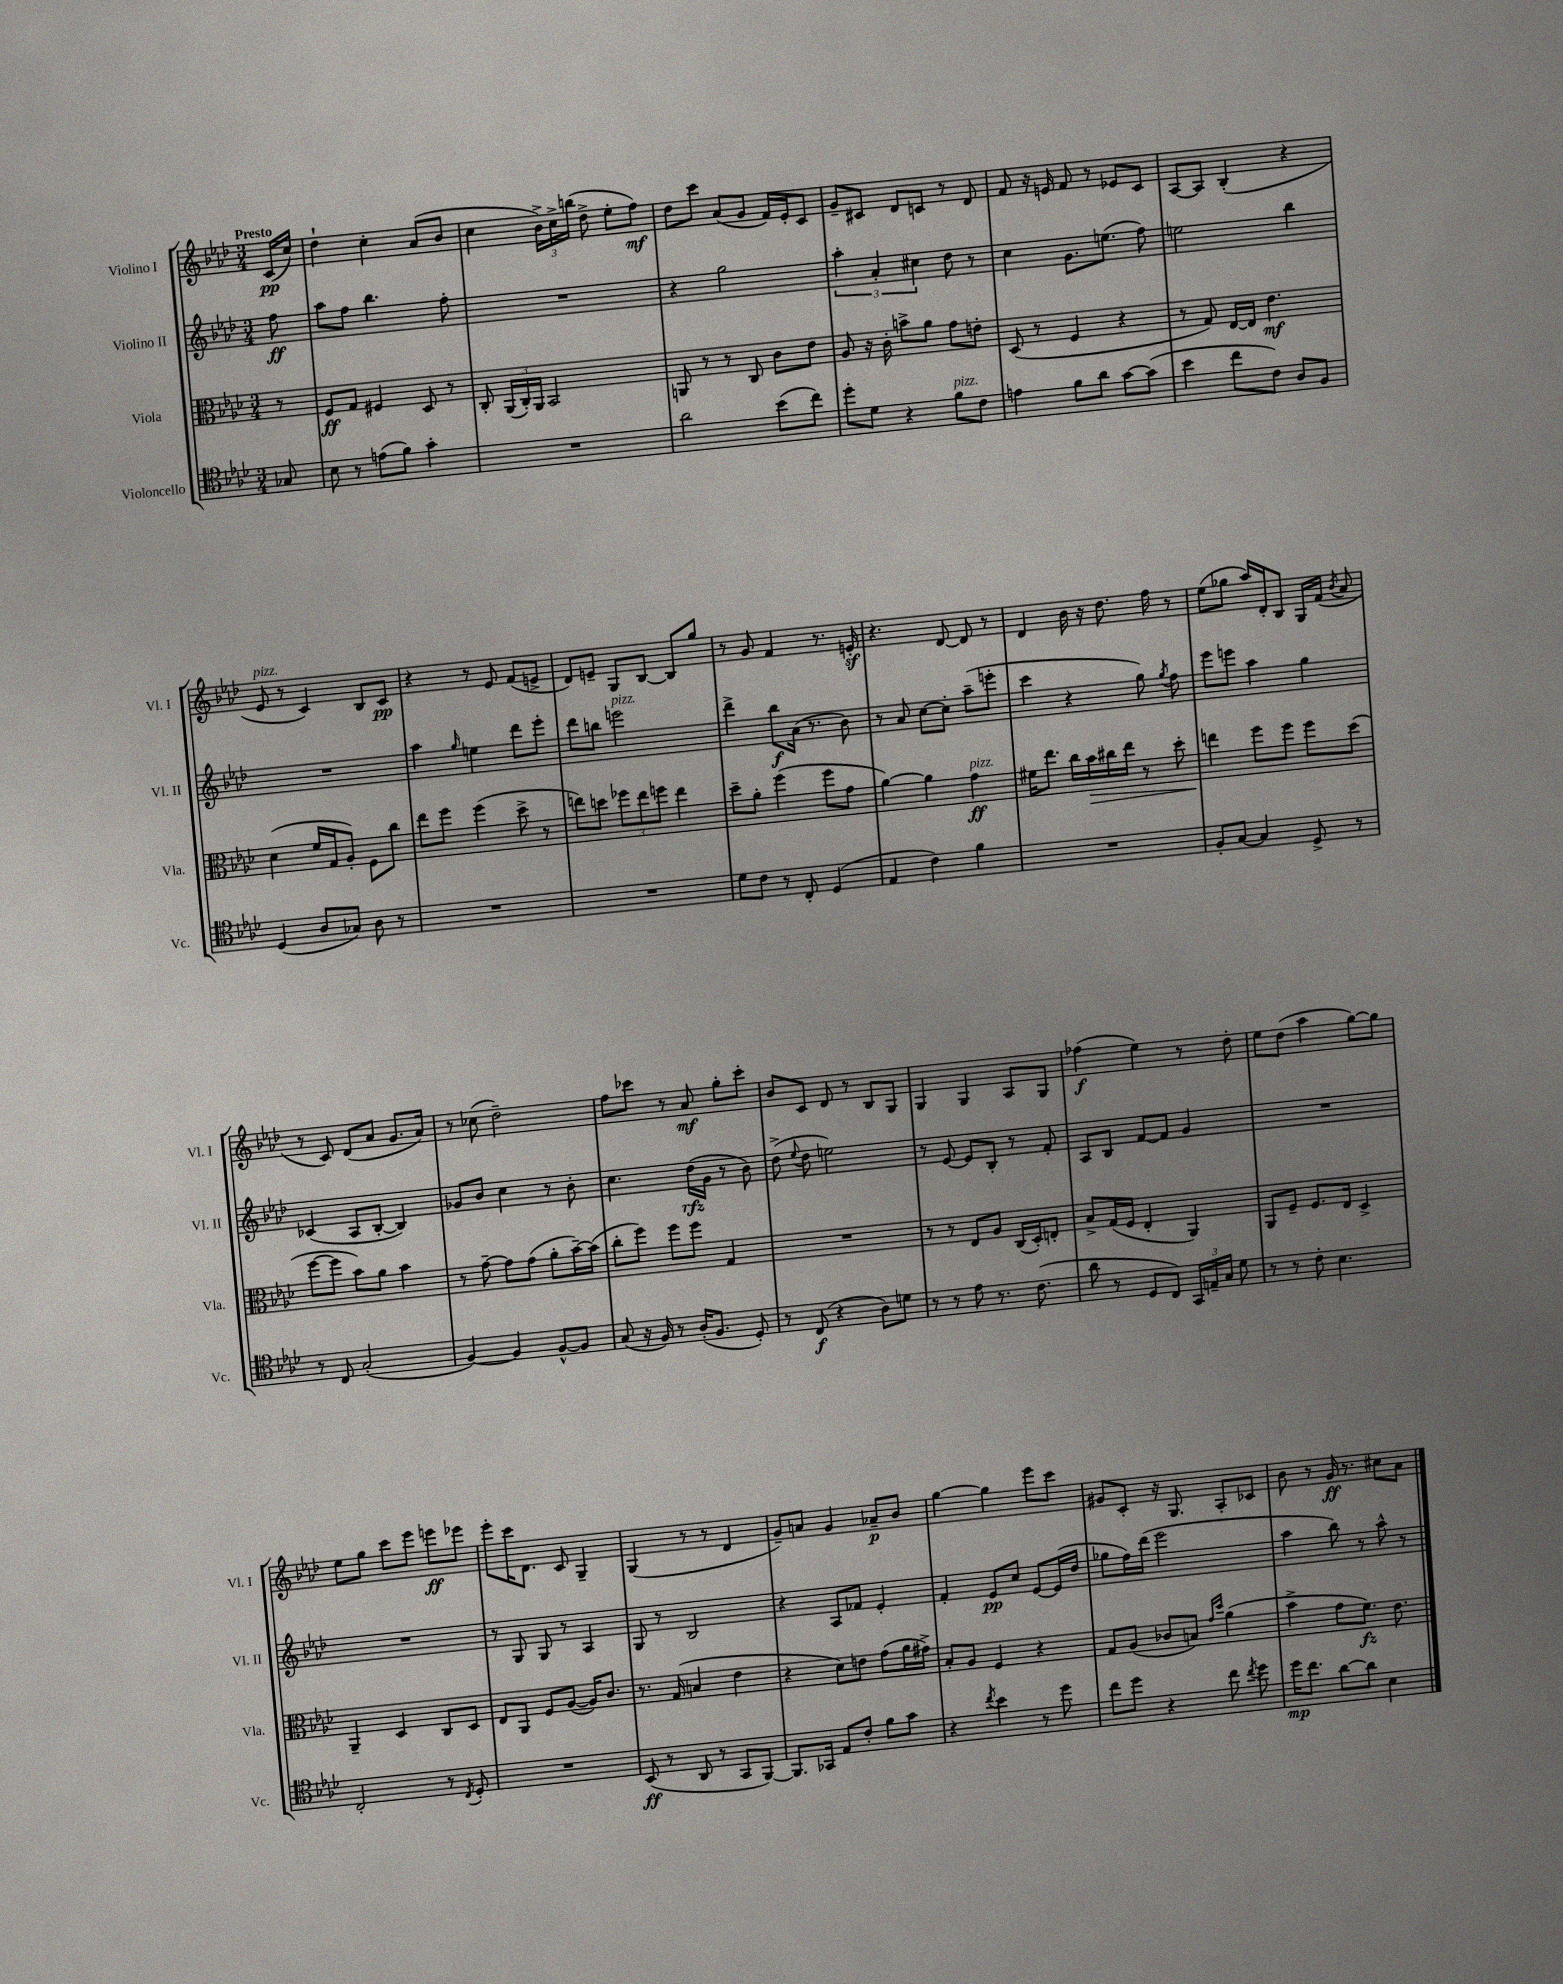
<<
\new StaffGroup <<
\new Staff = "s0" \with { instrumentName = "Violino I" shortInstrumentName = "Vl. I" } {
    \clef treble \key aes \major \numericTimeSignature \time 3/4 \partial 8 \tempo "Presto"
    \autoBeamOff c'16[\pp( c''16]) |
    des''4-! c''4-. aes'8[( bes'8] |
    c''4 \tuplet 3/2 { bes'16[->) c''16-> b''16]( } des''8-> ees''8[-. f''8]\mf) |
    des''8[ c'''8] aes'8[( g'8] f'16[) ees'16-. c'8] |
    g'8[-- cis'8] des'8[ c'8] r8 des'8 |
    f'8 r16 e'16 f'8 r8 ees'8[ c'8] |
    aes8[~ aes8] bes4-.( r4 |
    ees'8^\markup { \italic "pizz." } r8 c'4) bes8[ c'8]\pp |
    r4 r8 ees'8 f'8[( e'8]-> |
    des'8[) e'8]-- g8[ bes8]~ bes8[ g''8] |
    r8 g'8 f'4 r8. e'16-.\sf |
    r4. des'8~ des'8 r8 |
    des'4 bes'16 r16 des''8. f''16 r8 |
    ees''8[( ges''8] aes''16[) des'16-. bes8] g16[ f'16]( \acciaccatura { bes'8 } aes'8 |
    r8 c'8) des'8[( aes'8] g'8.[ aes'16]) |
    r8 ces''8( des''2--) |
    f''8[ ces'''8] r8 aes'8\mf g''8[-. ces'''8]-. |
    bes'8[ c'8] des'8 r8 bes8[ g8] |
    g4 g4 aes8[ g8] |
    fes''4\f( ees''4) r8 des''8-. |
    ees''8[ des''8]( aes''4 g''8[~) g''8] |
    ees''8[ g''8] c'''8[ ees'''8] e'''8[\ff ees'''8] |
    ees'''8[-. c'''16 des'8.] c'8 g4-- |
    g4( r8 r8 des'4 |
    g'8[--) a'8] g'4 aes'8[--\p bes'8] |
    g''4~ g''4 ees'''8[ c'''8] |
    gis'8[ c'8]-. r16 g8. aes8[-. ces'8] |
    bes'8 r8 g'16\ff r8. cis''8[ aes'8] \bar "|." |
}
\new Staff = "s1" \with { instrumentName = "Violino II" shortInstrumentName = "Vl. II" } {
    \clef treble \key aes \major \numericTimeSignature \time 3/4 \partial 8
    \autoBeamOff f''8\ff |
    aes''8[ f''8] bes''4. f''8-. |
    R2. |
    r4 g''2 |
    \tuplet 3/2 { aes''4-. aes'4-. cis''4 } des''8 r8 |
    c''4 g'8.[ e''8.]( f''8) |
    e''2 bes''4 |
    R2. |
    aes''4 \grace { g''16 } e''4 des'''8[ ees'''8]-. |
    des'''8[ b''8] e'''2^\markup { \italic "pizz." } |
    des'''4-> bes''8[\f aes'16]( r8. bes'8) |
    r8 aes'8 c''8[~ c''8]-. aes''8[--( e'''8]-. |
    c'''4 r4 g''8) \acciaccatura { g''8 } f''8 |
    ees'''8[ e'''8] aes''4 g''4 |
    ces'4( aes8[ bes8]~-. bes4) |
    ges'8[ bes'8] c''4 r8 bes'8-. |
    c''4. des''16[\rfz( g'16] r8 bes'8) |
    des''8->( \appoggiatura { ees''8 } des''8 e''2) |
    r8 ees'8~ ees'8[ bes8]-. r8 f'8-. |
    aes8[ bes8] f'8[~ f'8] g'4 |
    R2. |
    R2. |
    r8 g8 g8 r8 aes4 |
    g8 r8 bes2 |
    r4 aes8[ fes'8] ees'4-. |
    f'4-. ees'8[\pp c''8] ees'8[~ ees'16( des''16] |
    ges''8[ f''16) des'''16]( ees'''2 |
    aes''4 bes''8) r8 aes''8-^ r8 \bar "|." |
}
\new Staff = "s2" \with { instrumentName = "Viola" shortInstrumentName = "Vla." } {
    \clef alto \key aes \major \numericTimeSignature \time 3/4 \partial 8
    \autoBeamOff r8 |
    f8[\ff g8] fis4 des8 r8 |
    c8-. \tuplet 3/2 { aes,16[( c16-.) aes,16] } bes,2 |
    a,8 r8 r8 c8 c'8[ ees'8] |
    aes8 r16 c'16-. b'8[-> aes'8] g'8[ e'8]-. |
    des8( r8 f4 r4 |
    r8 g8) ees16[~ ees16] ees'4.\mf |
    des'4( f'16[ g16 aes8]-.) f8[ c''8] |
    ees''8[ f''8] f''4( des''8-> r8 |
    e''8[) d''8] \tuplet 3/2 { fes''8[ e''8 f''8] } e''4 |
    des''8[-- aes'8]-. f''4( f''8[ g'8] |
    aes'4~) aes'4 g'4\ff^\markup { \italic "pizz." } |
    fis'16[ ees''8.] c''16[ bes'16\> cis''16 ees''16] r8 des''8-. |
    e''4\! f''8[ f''8] f''8[ des''8]( |
    f''8[~ f''8] bes'8[) aes'8] bes'4 |
    r8 g'8~-- g'8[ g'8]( aes'8[-. bes'16~--) bes'16]( |
    c''8[-. f''8]) f''8[ f''8] g4 |
    R2. |
    r8 r8 ees8[ aes8] c16[( des16-.) e8]-. |
    bes8[-> g16( f16] ees4-. aes,4) |
    aes,8[ f8]-- f8.[ ees16] des4-> |
    aes,4-- des4 c8[ des8] |
    ees8[ aes,8] f8[ aes8]~( aes16[) c'8.] |
    r8. g16( b4 ees'4 |
    r4 des'8[) e'8] g'8[( aes'16 gis'16]->) |
    bes8[-. aes8] f4 r4 |
    g8[ aes8]( ces'8[ b8]) \grace { g'16[ des''16] } aes'4( |
    bes'4-> g'8[ f'8.]\fz) ees'8. \bar "|." |
}
\new Staff = "s3" \with { instrumentName = "Violoncello" shortInstrumentName = "Vc." } {
    \clef tenor \key aes \major \numericTimeSignature \time 3/4 \partial 8
    \autoBeamOff ges8 |
    bes8 r8 e'8[( f'8]) g'4-. |
    R2. |
    aes'2 bes'8[( c''8]) |
    des''8[-. des'8] r4 f'8[^\markup { \italic "pizz." } c'8] |
    e'4 f'8[ aes'8] g'8[~ g'8]( |
    bes'4 c''8[ c'8]) aes8[ f8] |
    des4( aes8[ ges8]) aes8 r8 |
    R2. |
    R2. |
    des'8[ c'8] r8 c8-. des4( |
    ees4 c'4) f'4 |
    R2. |
    f8[-. g8]~ g4 des8-> r8 |
    r8 c8 g2-.( |
    f4~) f4 f8[~-^ f8] |
    g8( r16 f16) r8 aes16[-.( f8.] des8-.) |
    r8 c8\f( r4 aes8[) d'8] |
    r8 r8 ees'8 r8. c'8.( |
    aes'8 r8 des8[ c8]) \tuplet 3/2 { g,16[ e16-- g16] } des'8 |
    r8 r8 c'8-. bes4. |
    c2-. r8 \acciaccatura { c8 } des8-. |
    R2. |
    bes,8\ff( r8 aes,8 r8 g,8[ f,8]~) |
    f,8.[ ges,16] ees8[ c'8]-. f'8[ g'8] |
    r4 \acciaccatura { c''8 } bes'4 r8 des''8 |
    c''8[ des''8] r4 c''8 \acciaccatura { c''8 } des''8 |
    des''16[\mp c''8.] aes'8[~ aes'8] bes4 \bar "|." |
}
>>
>>
\layout { \context { \Score \remove "Bar_number_engraver" } }
